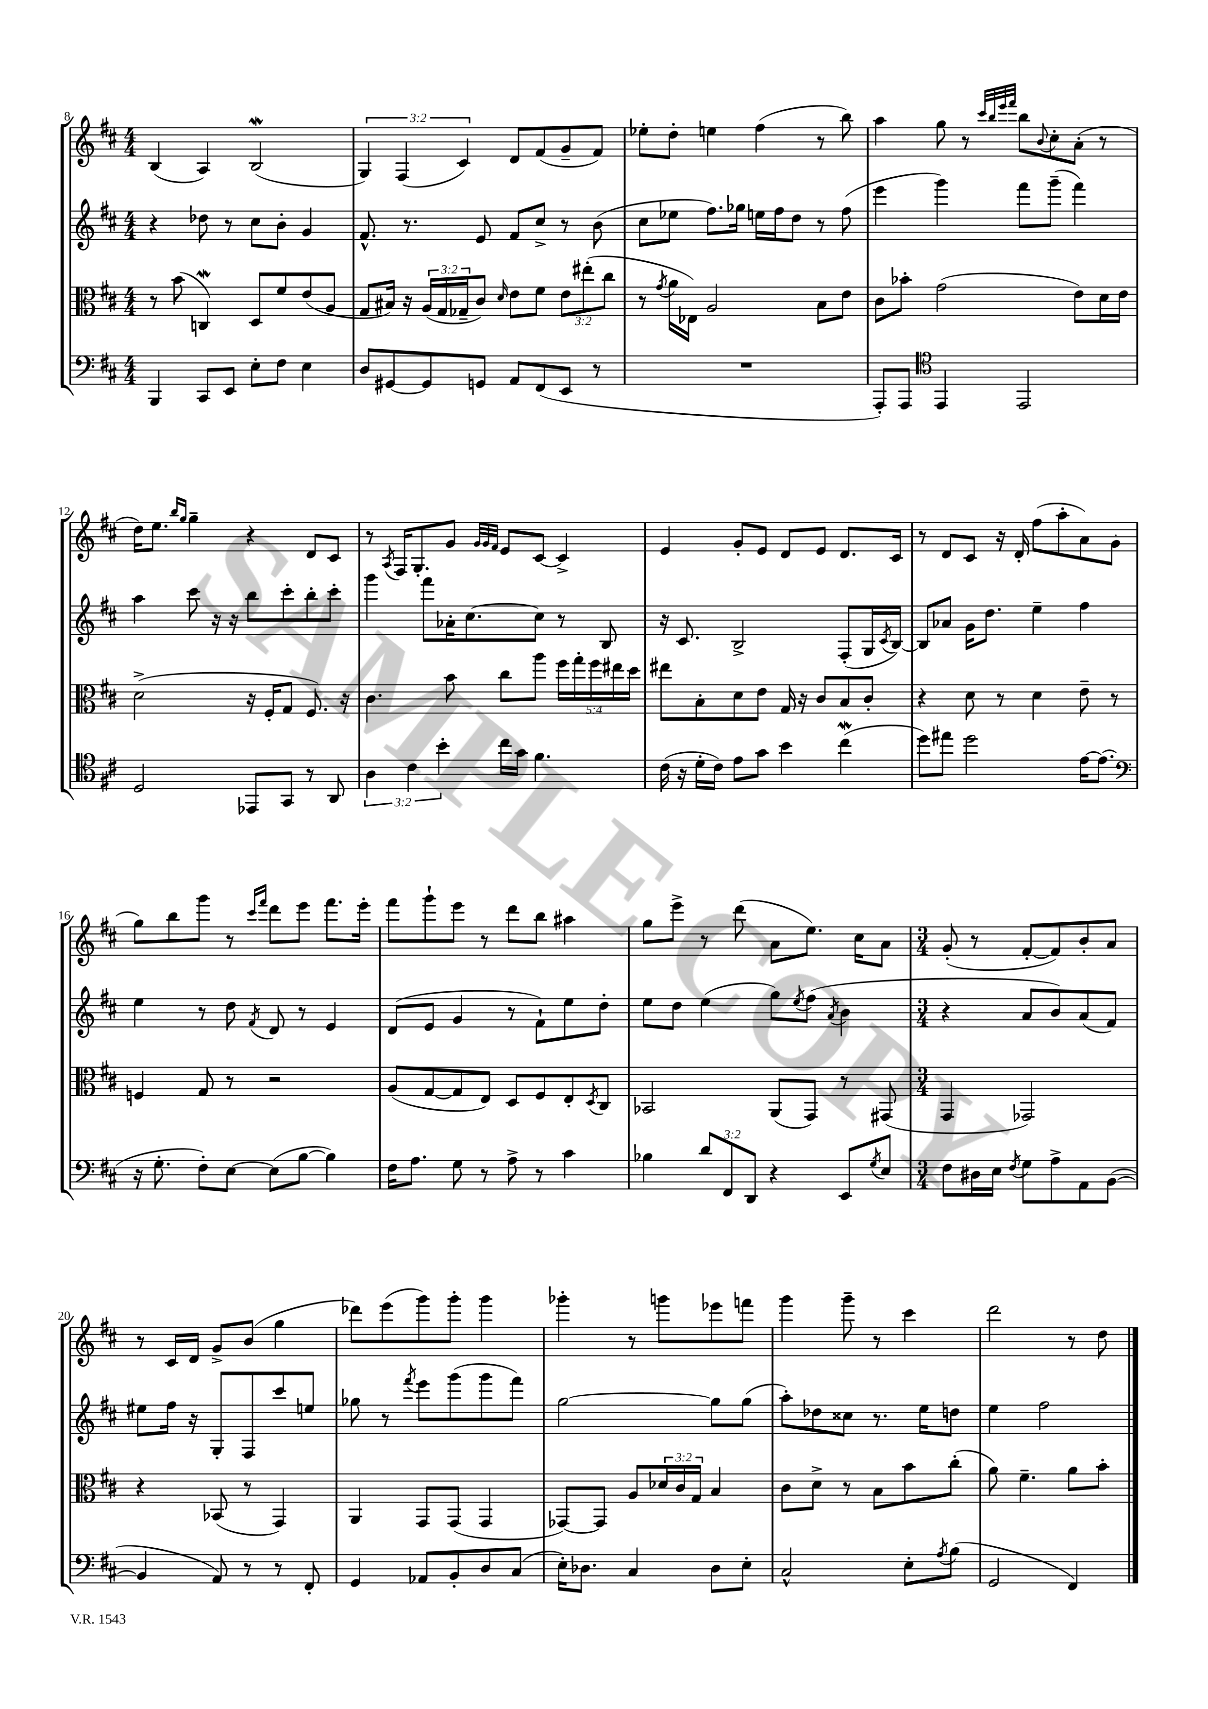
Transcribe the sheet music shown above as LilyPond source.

<<
\new StaffGroup <<
\new Staff = "s0" {
    \clef treble \key d \major \numericTimeSignature \time 4/4 \override Staff.TupletNumber.text = #tuplet-number::calc-fraction-text
    b4( a4) b2\mordent( |
    \tuplet 3/2 { g4) fis4( cis'4) } d'8 fis'8( g'8-- fis'8) |
    ees''8-. d''8-. e''4 fis''4( r8 b''8) |
    a''4 g''8 r8 \grace { cis'''32 b''32 e'''32 fis'''32 } b''8 \appoggiatura { b'8 } cis''8-. a'8-.( r8 |
    d''16) e''8. \grace { b''16 g''16 } g''4-- r4 d'8 cis'8 |
    r8 \acciaccatura { a8 } fis16 g8.-. g'8 \grace { g'32 g'32 fis'32 } e'8 cis'8~ cis'4-> |
    e'4 g'8-. e'8 d'8 e'8 d'8. cis'16 |
    r8 d'8 cis'8 r16 d'16-. fis''8( a''8-. a'8) g'8( |
    g''8) b''8 g'''8 r8 \grace { cis'''16 fis'''16 } d'''8 e'''8 fis'''8. e'''16-. |
    fis'''8 g'''8-! e'''8 r8 d'''8 b''8 ais''4 |
    g''8 e'''8-> r8 d'''8( a'8 e''8.) cis''16 a'8 |
    \numericTimeSignature \time 3/4 g'8-.( r8 fis'8~-. fis'8) b'8-. a'8 |
    r8 cis'16 d'16 g'8-> b'8( g''4 |
    des'''8) e'''8( g'''8) g'''8-. g'''4 |
    ges'''4-. r8 g'''8 ees'''8 f'''8 |
    g'''4 g'''8-- r8 cis'''4 |
    d'''2 r8 d''8 \bar "|." |
}
\new Staff = "s1" {
    \clef treble \key d \major \numericTimeSignature \time 4/4
    r4 des''8 r8 cis''8 b'8-. g'4 |
    fis'8.-^ r8. e'8 fis'8 cis''8-> r8 b'8( |
    cis''8 ees''8 fis''8.) ges''16 e''16 fis''16 d''8 r8 fis''8( |
    e'''4 g'''4) fis'''8 g'''8--( fis'''4) |
    a''4 cis'''8 r16 r16 b''8 cis'''8-. b''8-. cis'''8-. |
    g'''4 fis'''8 aes'16-. cis''8.~ cis''8 r8 b8 |
    r16 cis'8. b2-> fis8-.( g16 \acciaccatura { cis'8 } b16~) |
    b8 aes'8 g'16 d''8. e''4-- fis''4 |
    e''4 r8 d''8 \acciaccatura { fis'8 } d'8 r8 e'4 |
    d'8( e'8 g'4 r8 fis'8-!) e''8 d''8-. |
    e''8 d''8 e''4( g''8) \acciaccatura { e''8 } fis''8( \acciaccatura { a'8 } b'4 |
    \numericTimeSignature \time 3/4 r4 a'8 b'8) a'8( fis'8) |
    eis''8 fis''16 r16 g8-. fis8 cis'''8 e''8 |
    ges''8 r8 \acciaccatura { fis'''8 } e'''8 g'''8( g'''8 fis'''8) |
    g''2~ g''8 g''8( |
    a''8-.) des''8 cisis''8 r8. e''16 d''8 |
    e''4 fis''2 \bar "|." |
}
\new Staff = "s2" {
    \clef alto \key d \major \numericTimeSignature \time 4/4 \override Staff.TupletNumber.text = #tuplet-number::calc-fraction-text
    r8 b'8( c4\mordent) d8 fis'8 e'8( a8 |
    g8 bis16) r16 \tuplet 3/2 { a16( g16 ges16-- } cis'8) \grace { d'16 } e'8 fis'8 \tuplet 3/2 { e'8 eis''8-.( cis''8 } |
    r8 \acciaccatura { g'8 } a'16 ees16) a2 b8 e'8 |
    cis'8 bes'8-. g'2( e'8) d'16 e'16 |
    d'2->( r16 fis16-. g8 fis8.) r16 |
    cis'4. b'8 cis''8 a''8 \tuplet 5/4 { fis''16 g''16-. fis''16 eis''16 d''16 } |
    eis''8 b8-. d'8 e'8 g16 r16 cis'8 b8 cis'8-. |
    r4 d'8 r8 d'4 e'8-- r8 |
    f4 g8 r8 r2 |
    a8( g8~ g8 e8) d8 fis8 e8-. \acciaccatura { d8 } cis8 |
    bes,2 a,8( g,8) r8 gis,8( |
    \numericTimeSignature \time 3/4 g,4 ges,2) |
    r4 bes,8( r8 g,4) |
    a,4 g,8 g,8( g,4 |
    ges,8~) ges,8 a8 \tuplet 3/2 { des'16 cis'16 g16 } b4 |
    cis'8 d'8-> r8 b8 b'8 cis''8-.( |
    a'8) fis'4.-- a'8 b'8-. \bar "|." |
}
\new Staff = "s3" {
    \clef bass \key d \major \numericTimeSignature \time 4/4 \override Staff.TupletNumber.text = #tuplet-number::calc-fraction-text
    b,,4 cis,8 e,8 e8-. fis8 e4 |
    d8 gis,8~ gis,8 g,8 a,8 fis,8( e,8 r8 |
    R1 |
    a,,8-.) a,,8 \clef tenor e,4 e,2 |
    d2 ees,8 g,8 r8 a,8 |
    \tuplet 3/2 { a4 cis'4 b'4-. } cis''16 g'16 fis'4. |
    cis'16( r16 d'16-. cis'16) e'8 g'8 b'4 cis''4\mordent( |
    d''8) eis''8 d''2 e'16~ e'8.( |
    \clef bass r16 g8.-. fis8-.) e8~ e8( b8~ b4) |
    fis16 a8. g8 r8 a8-> r8 cis'4 |
    bes4 \tuplet 3/2 { d'8 fis,8 d,8 } r4 e,8 \acciaccatura { g8 } e8 |
    \numericTimeSignature \time 3/4 fis8 dis16 e16 \acciaccatura { fis8 } g8 a8-> a,8 b,8~( |
    b,4 a,8) r8 r8 fis,8-. |
    g,4 aes,8 b,8-. d8 cis8( |
    e16-.) des8. cis4 des8 e8-. |
    cis2-^ e8-. \acciaccatura { a8 } b8( |
    g,2 fis,4) \bar "|." |
}
>>
>>
\layout { \context { \Score currentBarNumber = #8 } }
